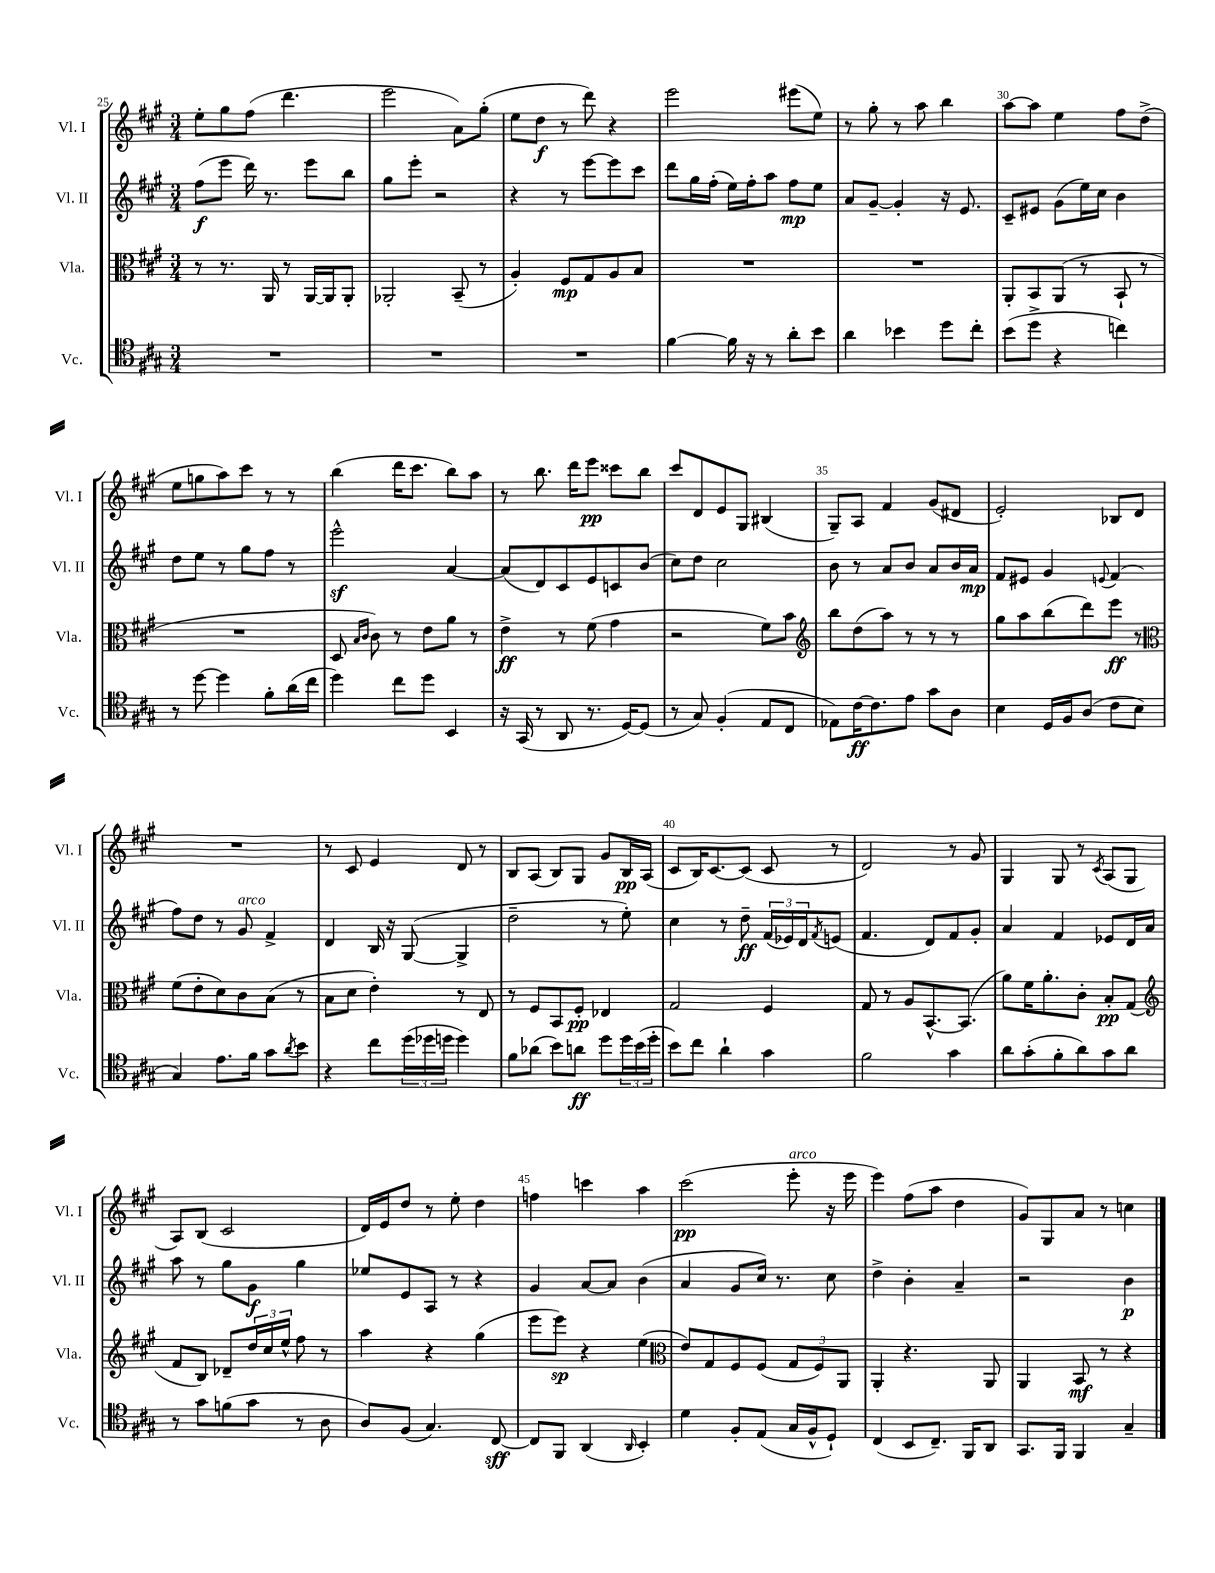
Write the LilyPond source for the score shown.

<<
\new StaffGroup <<
\new Staff = "s0" \with { instrumentName = "Vl. I" shortInstrumentName = "Vl. I" } {
    \clef treble \key a \major \numericTimeSignature \time 3/4
    e''8-. gis''8 fis''8( d'''4. |
    e'''2 a'8) gis''8-.( |
    e''8 d''8\f r8 d'''8) r4 |
    e'''2 eis'''8( e''8) |
    r8 gis''8-. r8 a''8 b''4 |
    a''8~ a''8 e''4 fis''8 d''8->( |
    e''8 g''8 a''8) cis'''8 r8 r8 |
    b''4( d'''16 cis'''8. b''8) a''8 |
    r8 b''8. d'''16 e'''8\pp cisis'''8 b''8 |
    cis'''8 d'8 e'8 gis8 bis4( |
    gis8--) a8 fis'4 gis'8( dis'8 |
    e'2-.) bes8 d'8 |
    R2. |
    r8 cis'8 e'4 d'8 r8 |
    b8 a8( b8) gis8 gis'8 b16\pp a16( |
    cis'8 b16) cis'8.~ cis'8( cis'8 r8 |
    d'2) r8 gis'8 |
    gis4 gis8 r8 \acciaccatura { cis'8 } a8( gis8 |
    a8) b8( cis'2 |
    d'16) e'16 d''8 r8 e''8-. d''4 |
    f''4 c'''4 a''4 |
    cis'''2\pp( e'''8-.^\markup { \italic "arco" } r16 e'''16 |
    e'''4) fis''8( a''8 d''4 |
    gis'8) gis8 a'8 r8 c''4 \bar "|." |
}
\new Staff = "s1" \with { instrumentName = "Vl. II" shortInstrumentName = "Vl. II" } {
    \clef treble \key a \major \numericTimeSignature \time 3/4
    fis''8\f( e'''8 d'''16) r8. e'''8 b''8 |
    gis''8 e'''8-. r2 |
    r4 r8 e'''8~ e'''8 cis'''8 |
    d'''8 gis''16 fis''16-.( e''16) fis''16-. a''8 fis''8\mp e''8 |
    a'8 gis'8~-- gis'4-. r16 e'8. |
    cis'8-- eis'8 gis'8( e''16) cis''16 b'4 |
    d''8 e''8 r8 gis''8 fis''8 r8 |
    e'''2-^\sf a'4~ |
    a'8( d'8) cis'8 e'8 c'8 b'8( |
    cis''8) d''8 cis''2 |
    b'8 r8 a'8 b'8 a'8 b'16 a'16\mp |
    fis'8 eis'8 gis'4 \appoggiatura { e'8 } fis'4( |
    fis''8) d''8 r8 gis'8^\markup { \italic "arco" } fis'4-> |
    d'4 b16 r16 gis8~( gis4-> |
    d''2-- r8 e''8-.) |
    cis''4 r8 d''8--\ff \tuplet 3/2 { fis'16( ees'16) d'16 } \acciaccatura { fis'8 } e'8( |
    fis'4. d'8) fis'8 gis'8-. |
    a'4 fis'4 ees'8 d'16 a'16 |
    a''8 r8 gis''8 gis'8\f gis''4 |
    ees''8 e'8 a8 r8 r4 |
    gis'4 a'8~ a'8 b'4( |
    a'4 gis'8 cis''16) r8. cis''8 |
    d''4-> b'4-. a'4-- |
    r2 b'4\p \bar "|." |
}
\new Staff = "s2" \with { instrumentName = "Vla." shortInstrumentName = "Vla." } {
    \clef alto \key a \major \numericTimeSignature \time 3/4
    r8 r8. a,16 r8 a,16~ a,16 a,8-. |
    aes,2-. b,8--( r8 |
    a4-.) fis8\mp gis8 a8 b8 |
    R2. |
    R2. |
    a,8-. b,8 a,8( r8 b,8-! r8 |
    R2. |
    d8 \grace { b16 cis'16 } cis'8) r8 e'8 a'8 r8 |
    e'4->\ff r8 fis'8( gis'4 |
    r2 fis'8) b'8 |
    \clef treble b''8 d''8( a''8) r8 r8 r8 |
    gis''8 a''8 b''8( d'''8) e'''8\ff r8 |
    \clef alto fis'8( e'8-. d'8) cis'8 b8( r8 |
    b8 d'8 e'4-.) r8 e8 |
    r8 fis8 b,8 fis8-.\pp ees4 |
    gis2 fis4 |
    gis8 r8 a8 b,8.~-^ b,8.( |
    a'8) fis'16 a'8.-. cis'8-. b8-.\pp gis8( |
    \clef treble fis'8 b8) des'8-- \tuplet 3/2 { d''16 cis''16 e''16-^ } fis''8 r8 |
    a''4 r4 gis''4( |
    e'''8 e'''8\sp) r4 e''4( |
    \clef alto e'8) gis8 fis8 fis8( \tuplet 3/2 { gis8 fis8) a,8 } |
    a,4-. r4. a,8 |
    a,4 b,8\mf r8 r4 \bar "|." |
}
\new Staff = "s3" \with { instrumentName = "Vc." shortInstrumentName = "Vc." } {
    \clef tenor \key a \major \numericTimeSignature \time 3/4
    R2. |
    R2. |
    R2. |
    fis'4~ fis'16 r16 r8 a'8-. b'8 |
    a'4 bes'4 d''8 cis''8-. |
    b'8( d''8-> r4 c''4) |
    r8 d''8~ d''4 fis'8-. a'16( cis''16 |
    d''4) cis''8 d''8 b,4 |
    r16 gis,16( r8 a,8 r8. d16~) d8( |
    r8 gis8) fis4-.( e8 cis8 |
    ees8) cis'16~\ff cis'8. e'8 gis'8 a8 |
    b4 d16 fis16 a8( cis'8 b8 |
    gis4) e'8. fis'16 gis'8 \acciaccatura { a'8 } b'8 |
    r4 cis''8 \tuplet 3/2 { d''16( des''16 d''16 } d''4) |
    fis'8 aes'8( b'8) a'8\ff d''8 \tuplet 3/2 { d''16 b'16( d''16-. } |
    b'8) cis''8 a'4-! gis'4 |
    fis'2 gis'4 |
    a'8 gis'8-.( fis'8-. a'8) gis'8 a'8 |
    r8 gis'8 f'8( gis'8 r8 a8 |
    a8) fis8( gis4.) cis8~\sff |
    cis8 fis,8 a,4( \grace { a,16 } b,4-.) |
    d'4 fis8-. e8( gis16 fis16-^ d8-!) |
    cis4( b,8 cis8.--) fis,16 a,8 |
    gis,8. fis,16 fis,4 gis4-- \bar "|." |
}
>>
>>
\layout { \context { \Score currentBarNumber = #25 \override BarNumber.break-visibility = ##(#f #t #t) barNumberVisibility = #(every-nth-bar-number-visible 5) } }
